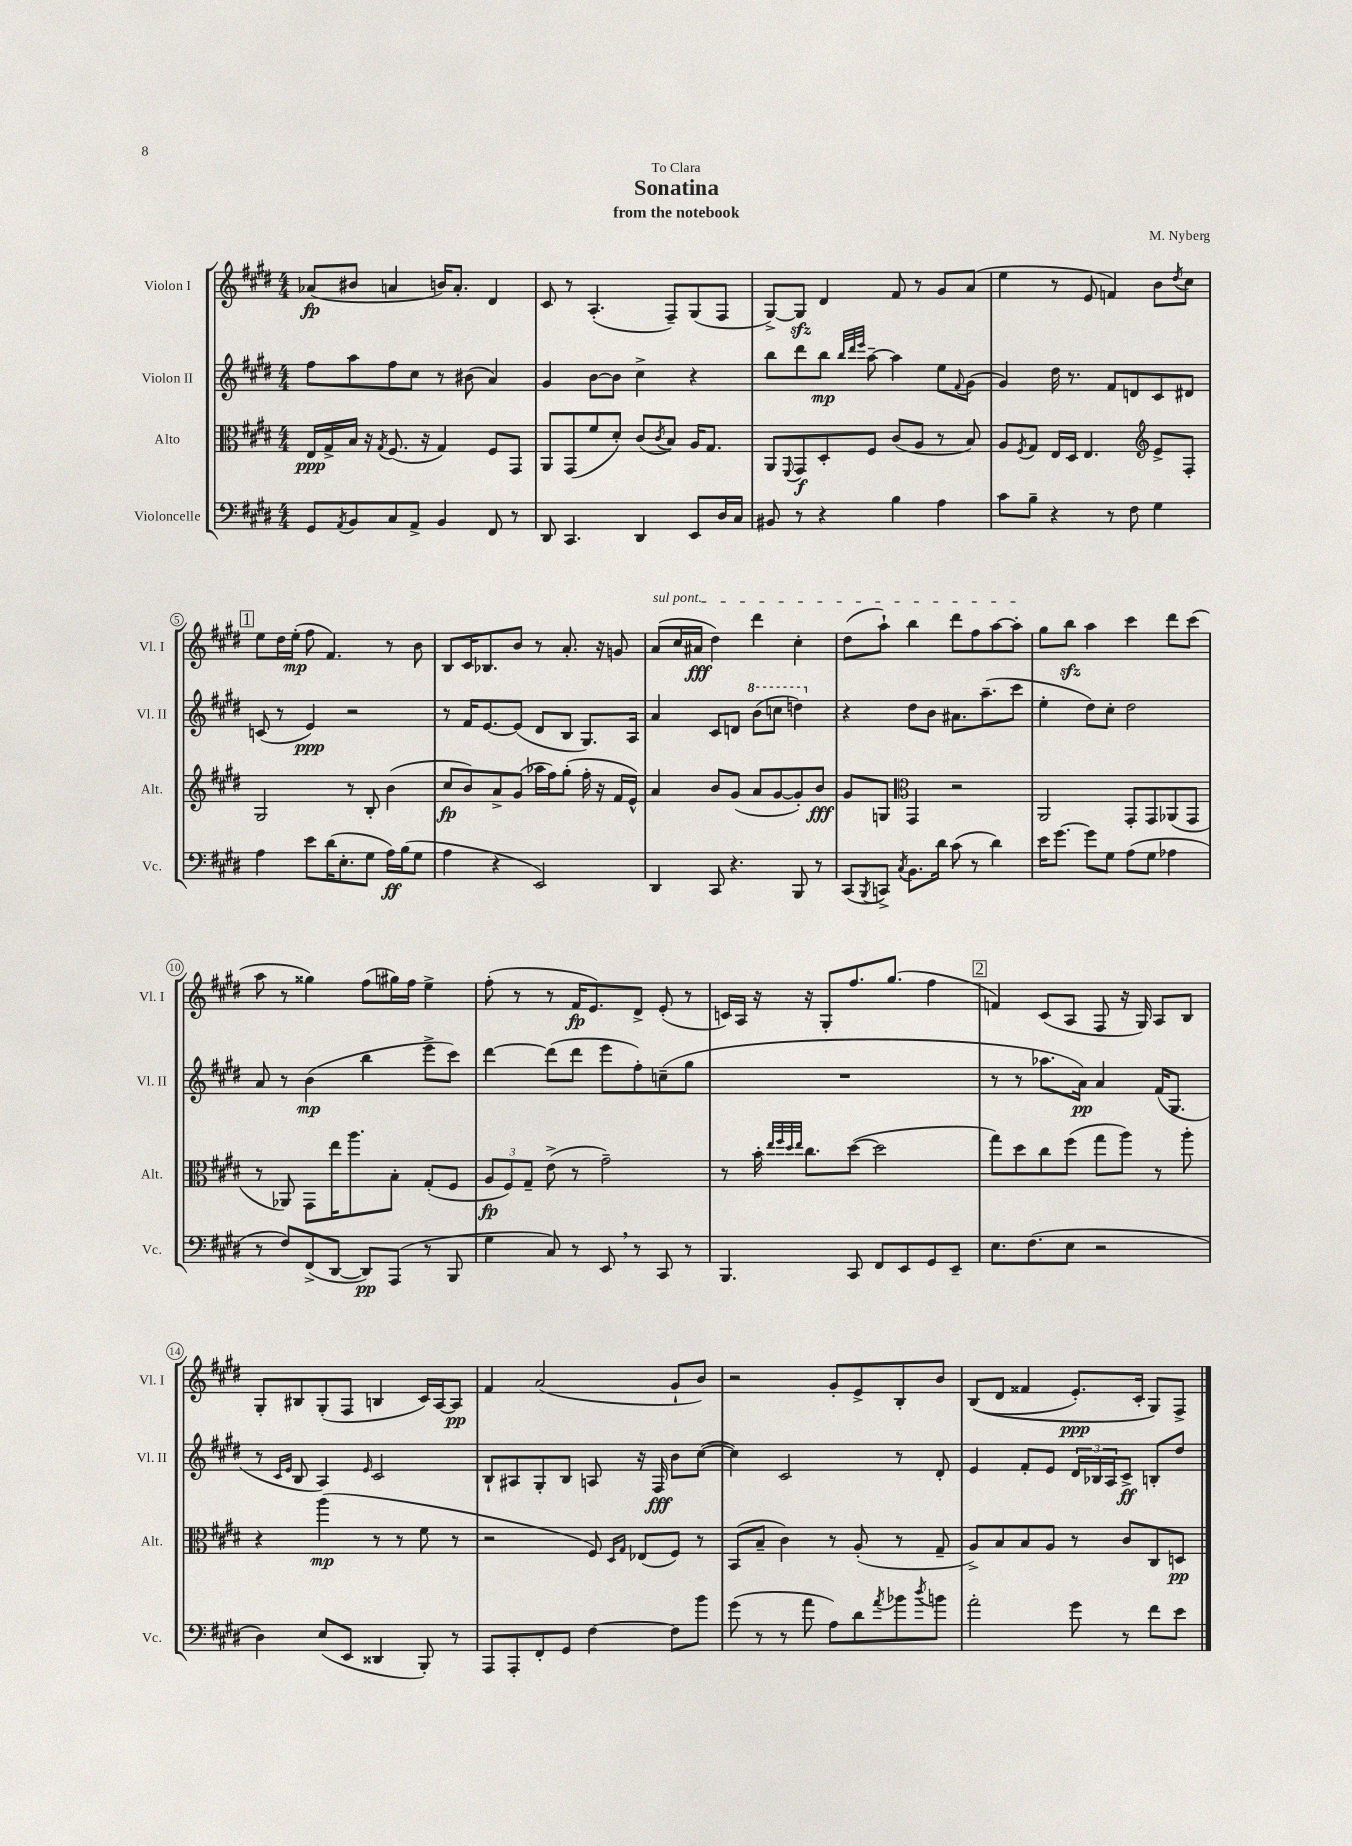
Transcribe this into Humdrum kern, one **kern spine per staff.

**kern	**kern	**kern	**kern
*staff4	*staff3	*staff2	*staff1
*clefF4	*clefC3	*clefG2	*clefG2
*k[f#c#g#d#]	*k[f#c#g#d#]	*k[f#c#g#d#]	*k[f#c#g#d#]
*M4/4	*M4/4	*M4/4	*M4/4
8GG#	16E	8ff#	(8a-
.	16G#^	.	.
8qAA	.	.	.
8BB	16B	8aa	8b#
.	16r	.	.
.	8qG#	.	.
8C#	(8.F#	8ff#	4a
8AA^	.	8cc#	.
.	16r	.	.
4BB	4G#)	8r	16b)
.	.	.	8.a'
.	.	(8b#	.
8FF#	8F#	4a)	4d#
8r	8GG#	.	.
=	=	=	=
8DD#	8AA	4g#	8c#
4.CC#	(8GG#	.	8r
.	8f#	[8b	(4.A'
.	8d#')	8b]	.
4DD#	(8c#	4cc#^	.
.	8qc#	.	.
.	8B)	.	8F#~)
8EE	16A	4r	(8G#
.	8.G#	.	.
16D#	.	.	8F#
16C#	.	.	.
=	=	=	=
8BB#	8AA	8bb	[8G#^)
.	8qqFF#	.	.
8r	8GG#	8ddd#	8G#]
4r	8D#'	8bb	4d#
.	.	32qqbb	.
.	.	32qqddd#	.
.	.	32qqeee	.
.	8F#	[8aa~	.
4B	(8c#	4aa]	8f#
.	8A	.	8r
4A	8r	8ee	8g#
.	.	8qqf#	.
.	8B)	(8g#	(8a
=	=	=	=
8c#	8A	4g#)	4ee
.	8qF#	.	.
8B~	8G#	.	.
4r	16E	16dd#	8r
.	16D#	8.r	.
.	4.E	.	8e
8r	.	8f#	4f)
8F#	.	8d	.
*	*clefG2	*	*
4G#	8e^	8c#	8b
.	.	.	8qdd#
.	8F#'	8d#	8cc#
=	=	=	=
4A	2G#	(8c	8ee
.	.	8r	16dd#
.	.	.	(16ee'
8e	.	4e)	8ff#
(16d#	.	.	4.f#)
8.E'	.	.	.
.	8r	2r	.
8G#	8B'	.	.
16A)	(4b	.	8r
(16B	.	.	.
8G#	.	.	8b
=	=	=	=
4A	8cc#	8r	8B
.	8b)	16f#	16c#
.	.	[8.e	8.B-
4r	8a^	.	.
.	(8g#	(8e]	8b
2EE)	16aa-	8d#	8r
.	16ff#)	.	.
.	(8gg#'	8B	8.a'
.	16ff#'	8.G#)	.
.	16r	.	16r
.	16f#	.	8g
.	16e^^)	16A	.
=	=	=	=
4DD#	4a	4a	(8a
.	.	.	16cc#
.	.	.	16a#
8CC#	8b	8c#	4dd#)
4.r	(8g#	8d	.
.	8a	(8bb	4ddd#
.	[8g#	8ccc	.
8BBB	8g#'])	4ddd)	4cc#'
8r	8b	.	.
=	=	=	=
(8CC#	8g#	4r	(8dd#
8qBBB	.	.	.
8CC^)	8G	.	8aa`)
*	*clefC3	*	*
8qC#	.	.	.
8.BB	4GG#	8dd#	4bb
.	.	8b	.
16d#	.	.	.
(8c#	2r	8.a#	8ddd#
8r	.	.	8ff#
.	.	(8.aa~	.
4d#)	.	.	[8aa
.	.	8ccc#	8aa']
=	=	=	=
16e	2AA	4ee'	8gg#
[8.g#	.	.	.
.	.	.	8bb
8g#]	.	8dd#)	4aa
8G#	.	8cc#'	.
(8A	8GG#'	2dd#	4ccc#
8G#	8GG#	.	.
4A-	(8AA-	.	8ddd#
.	8GG#	.	(8ccc#
=	=	=	=
8r	8r	8a	8aa
8F#)	8AA-)	8r	8r
(8FF#^	8GG#	(4b	4gg##)
[8DD#	16ee	.	.
.	8.aa	.	.
8DD#])	.	4bb	(8ff#
(8AAA	8B'	.	16gg#)
.	.	.	16ff#
8r	(8G#'	8eee^	4ee^
8BBB	8F#	8ccc#)	.
=	=	=	=
4G#	12A	[4ddd#	(8ff#'
.	12F#)	.	.
.	.	.	8r
.	12G#~	.	.
8C#)	(8e^	(8ddd#]	8r
8r	8r	8ddd#	16f#
.	.	.	8.e)
8EE	2g#~)	8eee	.
8r	.	8ff#')	8d#^
8CC#	.	(8cc~	(8e'
8r	.	8gg#	8r
=	=	=	=
4.BBB	8r	1r	16c)
.	.	.	16A
.	16b'	.	16r
.	32qqee	.	.
.	32qqff#	.	.
.	32qqdd#	.	.
.	32qqee	.	.
.	8.cc#	.	16r
.	.	.	8G#'
8CC#	([8dd#	.	8.ff#
8FF#	2dd#]	.	.
.	.	.	(8.gg#
8EE	.	.	.
8GG#	.	.	4ff#
8EE~	.	.	.
=	=	=	=
8.E	8gg#)	8r	4f)
.	8dd#	8r	.
(8.F#	.	.	.
.	8cc#	8.aa-	(8c#
8E	(8ff#	.	8A
.	.	16a)	.
2r	8gg#	4a	8F#
.	8aa)	.	16r
.	.	.	16G#)
.	8r	(16f#	8A
.	.	8.G#	.
.	8aa'	.	8B
=	=	=	=
4D#)	4r	8r	8G#'
.	.	16qqc#	.
.	.	16qqe	.
.	.	8B	8B#
(8E	(4aa	4A)	(8G#'
8EE	.	.	8F#
.	.	16qqe	.
4DD##	8r	2c#	4B
.	8r	.	.
8BBB')	8f#	.	16c#)
.	.	.	[16A
8r	8r	.	8A]
=	=	=	=
8AAA	2r	8B`	4f#
8AAA'	.	8A#	.
8FF#'	.	8G#'	(2a
8GG#	.	8B	.
[4F#	8F#)	8A	.
.	16qqD#	.	.
.	16qqG#	.	.
.	(8E-	16r	.
.	.	16F#	.
8F#]	8F#)	8b	8g#`
8b	8r	([8cc#	8b)
=	=	=	=
(8g#	(8BB	4cc#])	2r
8r	8B~	.	.
8r	4c#)	2c#	.
8a	.	.	.
8A)	8r	.	8g#'
8d#	(8A'	.	8e^
8qa	.	.	.
8b-	8r	8r	8B'
8qdd#	.	.	.
8b	8G#~	8d#'	8b
=	=	=	=
2a'	8A^)	4e	&((8B
.	8B	.	8d#
.	8B	8f#'	4f##
.	8A	8e	.
8g#	8r	24d#	8.e')
.	.	24B-	.
.	.	24A	.
8r	8c#	8c#^	.
.	.	.	16c#'
8f#	8C#	8B'	8G#&)
8e	8D	8dd#	8F#^
==	==	==	==
*-	*-	*-	*-
